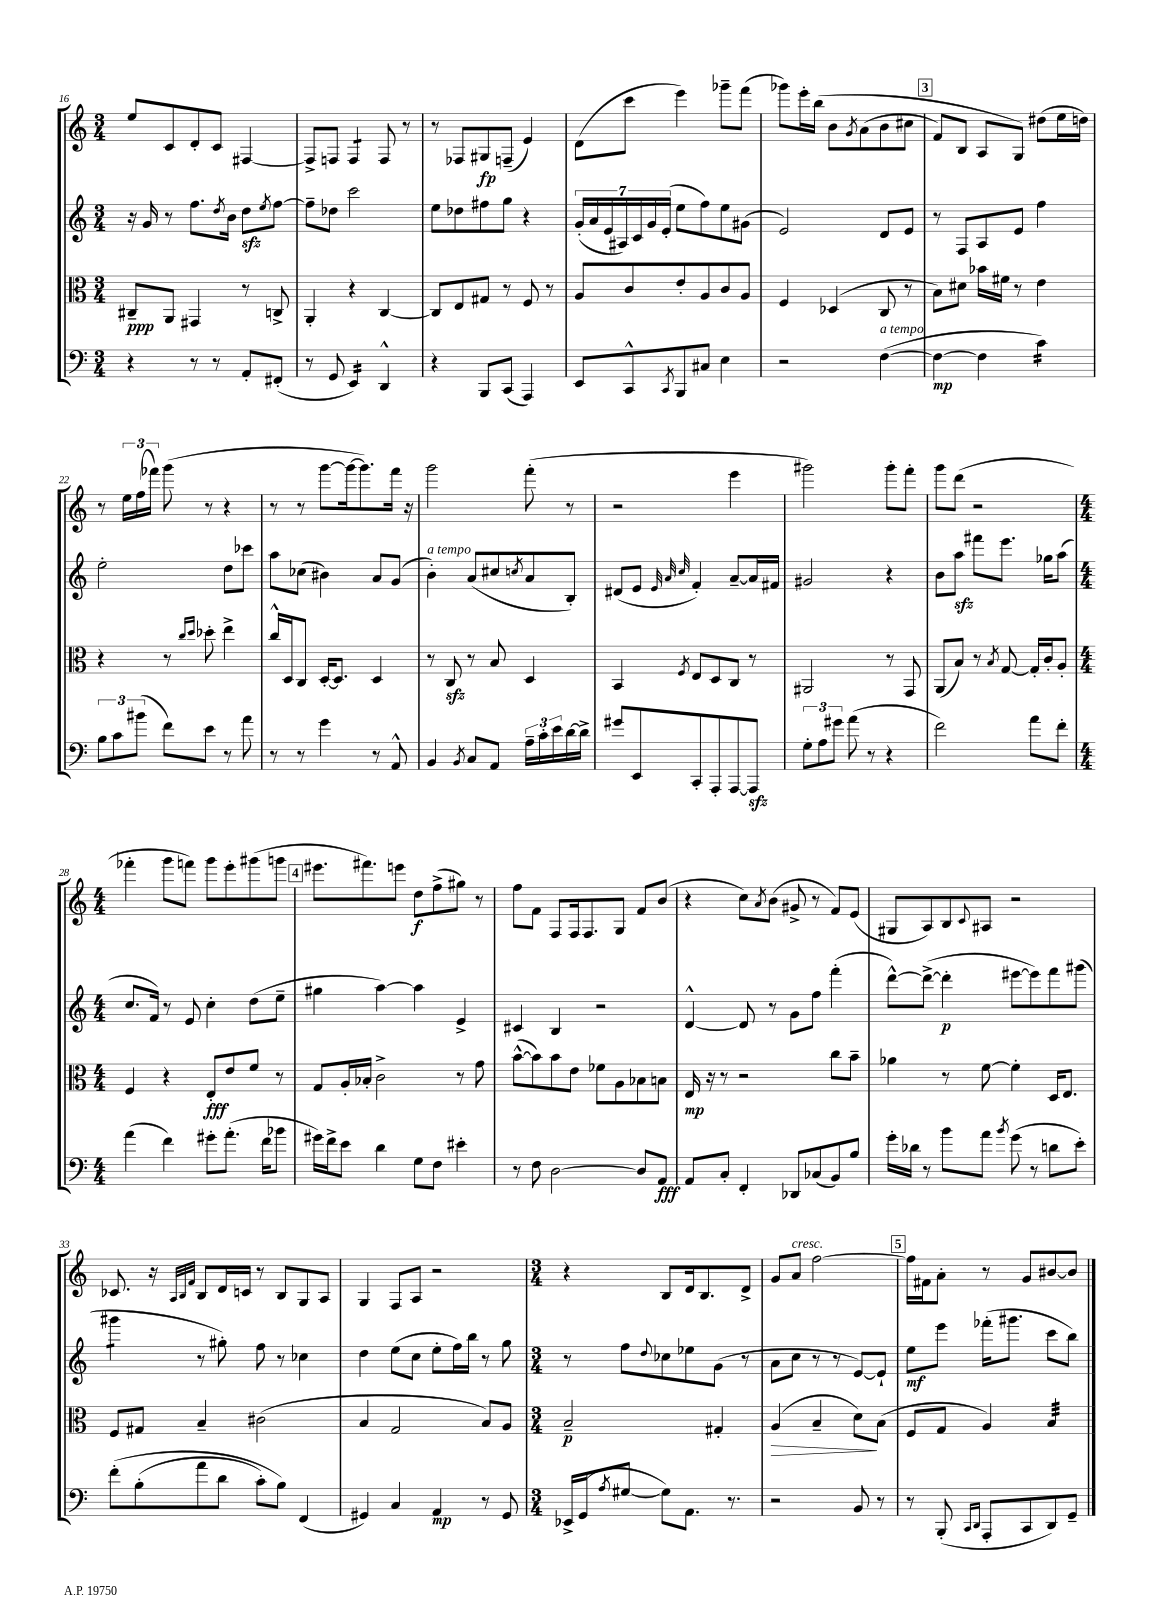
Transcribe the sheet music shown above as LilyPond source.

<<
\new StaffGroup <<
\new Staff = "s0" {
    \clef treble \key c \major \numericTimeSignature \time 3/4
    e''8 c'8 d'8-. c'8 fis4~ |
    fis8-> f8 f4:8 f8 r8 |
    r8 fes8 gis8\fp f8--( e'4) |
    d'8( c'''8 e'''4) ges'''8-- f'''8( |
    ges'''8) e'''16-. b''16\( b'8 \acciaccatura { g'8 } a'8( b'8 cis''8 |
    \mark \markup { \box "3" } f'8) b8 a8 g8\) dis''8( e''16 d''16) |
    r8 \tuplet 3/2 { e''16 f''16( fes'''16) } g'''8( r8 r4 |
    r8 r8 g'''8~ g'''16~ g'''8.) f'''16 r16 |
    g'''2 f'''8-.( r8 |
    r2 e'''4 |
    gis'''2) gis'''8-. f'''8-. |
    g'''8 d'''8( r2 |
    \numericTimeSignature \time 4/4 fes'''4-. g'''8 f'''8) g'''8 e'''8-. gis'''8( g'''8 |
    \mark \markup { \box "4" } eis'''8. fis'''8.) e'''8 d''8\f f''8->( gis''8) r8 |
    f''8 f'8 f8 f16 f8. g8 f'8 b'8( |
    r4 c''8) \acciaccatura { a'8 } b'8( gis'8-> r8 f'8) e'8( |
    gis8 a8) b8 \appoggiatura { c'8 } ais8 r2 |
    ces'8. r16 \grace { a32 b32 f'32 } b8 d'16 c'16 r8 b8 g8 a8 |
    g4 f8 a8 r2 |
    \numericTimeSignature \time 3/4 r4 b8 d'16 b8. d'8-> |
    g'8 a'8^\markup { \italic "cresc." } f''2~ |
    \mark \markup { \box "5" } f''16 fis'16 a'8-. r8 g'8 bis'8~ bis'8 \bar "|." |
}
\new Staff = "s1" {
    \clef treble \key c \major \numericTimeSignature \time 3/4
    r16 g'16 r8 f''8. \acciaccatura { d''8 } b'16 d''8\sfz \acciaccatura { e''8 } f''8~ |
    f''8-- des''8 c'''2 |
    e''8 des''8 fis''8 g''8 r4 |
    \tuplet 7/4 { g'16-.( a'16 e'16 ais16) c'16 g'16 e'16-.( } e''8 f''8) e''8 gis'8( |
    e'2) d'8 e'8 |
    \mark \markup { \box "3" } r8 f8 a8 e'8 f''4 |
    e''2-. d''8 ces'''8 |
    a''8 ces''8( bis'4) a'8 g'8( |
    b'4-.^\markup { \italic "a tempo" }) a'8( cis''8 \acciaccatura { c''8 } a'8 b8-.) |
    dis'8( e'8 \grace { e'32 a'32 c''32 } f'4-.) a'8~-- a'16 fis'16 |
    gis'2 r4 |
    b'8 a''8\sfz fis'''8 e'''8. ges''16 a''8( |
    \numericTimeSignature \time 4/4 c''8. f'16) r8 e'8 c''4-. d''8( e''8-- |
    \mark \markup { \box "4" } gis''4 a''4~) a''4 e'4-> |
    cis'4 b4 r2 |
    d'4~-^ d'8 r8 g'8 f''8 f'''4-.( |
    d'''8~-^) d'''8~->( d'''4-.\p eis'''8~ eis'''8) f'''8 gis'''8( |
    gis'''4:8 r8 gis''8-.) f''8 r8 ces''4 |
    d''4 e''8( c''8 e''8-. f''16) b''16 r8 g''8 |
    \numericTimeSignature \time 3/4 r8 f''8 \appoggiatura { d''8 } ces''8 ees''8 g'8( r8 |
    a'8 c''8 r8 r8 e'8~) e'8-! |
    \mark \markup { \box "5" } e''8\mf e'''8 fes'''16-.( gis'''8. c'''8 b''8) \bar "|." |
}
\new Staff = "s2" {
    \clef alto \key c \major \numericTimeSignature \time 3/4
    cis8--\ppp a,8 gis,4 r8 c8-> |
    a,4-. r4 c4~ |
    c8 e8 gis8 r8 f8 r8 |
    a8 c'8 e'8-. a8 c'8 a8 |
    f4 des4( c8 r8 |
    \mark \markup { \box "3" } b8) dis'8 bes'16 fis'16 r8 e'4 |
    r4 r8 \grace { c''16 d''16 } des''8-. e''4-> |
    c''16-^ d16 c8 d16~-. d8. d4 |
    r8 c8\sfz r8 b8 d4 |
    b,4 \acciaccatura { f8 } e8 d8 c8 r8 |
    ais,2 r8 g,8 |
    a,8( b8) r8 \acciaccatura { b8 } g8~ g16-. c'16-. a8-. |
    \numericTimeSignature \time 4/4 f4 r4 e8-.\fff e'8 f'8 r8 |
    \mark \markup { \box "4" } g8 a16-. bes16-. c'2-> r8 g'8 |
    b'8~-^( b'8) b'8 e'8 fes'8 a8 bes8 b8 |
    e16\mp r16 r8 r2 c''8 b'8-- |
    aes'4 r8 f'8~ f'4-. d16 e8. |
    f8 gis8 b4-- cis'2( |
    b4 g2 b8) a8 |
    \numericTimeSignature \time 3/4 b2--\p gis4-. |
    a4\>( b4-- d'8\!) b8( |
    \mark \markup { \box "5" } f8 g8 a4) b4:32 \bar "|." |
}
\new Staff = "s3" {
    \clef bass \key c \major \numericTimeSignature \time 3/4
    r4 r8 r8 a,8-. fis,8-.( |
    r8 g,8 e,4:16) d,4-^ |
    r4 b,,8 c,8( a,,4) |
    e,8 c,8-^ \acciaccatura { c,8 } b,,8 cis8 e4 |
    r2 f4~^\markup { \italic "a tempo" }( |
    \mark \markup { \box "3" } f4~\mp f4 c'4:16) |
    \tuplet 3/2 { b8 c'8 bis'8( } f'8) e'8 r8 a'8 |
    r8 r8 g'4 r8 a,8-^ |
    b,4 \acciaccatura { b,8 } c8 a,8 \tuplet 3/2 { a16-- c'16-. e'16 } d'16~ d'16-> |
    gis'8 e,8 c,8-. a,,8-. a,,8~ a,,8\sfz |
    \tuplet 3/2 { g8-. a8 gis'8 } a'8( r8 r4 |
    f'2) a'8 f'8-. |
    \numericTimeSignature \time 4/4 a'4( f'4) gis'8-. a'8.-.( f'16 bes'8 |
    \mark \markup { \box "4" } gis'16) f'16-> e'8 d'4 g8 f8 eis'4-. |
    r8 f8 d2~ d8 a,8\fff |
    a,8 c8-. f,4-. des,8 ces8( b,8) b8 |
    g'16-. des'16 r8 b'8 a'8 \acciaccatura { b'8 } g'8( r8 d'8 e'8-.) |
    f'8-.\( b8-.( a'8 d'8 c'8-.) b8\) f,4( |
    gis,4) c4 a,4\mp r8 gis,8 |
    \numericTimeSignature \time 3/4 ees,16-> g,16( \acciaccatura { a8 } gis8~ gis8) a,8. r8. |
    r2 b,8 r8 |
    \mark \markup { \box "5" } r8 b,,8-.( \grace { c,16 d,16 } a,,8-. c,8 d,8) g,8-- \bar "|." |
}
>>
>>
\layout { \context { \Score currentBarNumber = #16 } }
